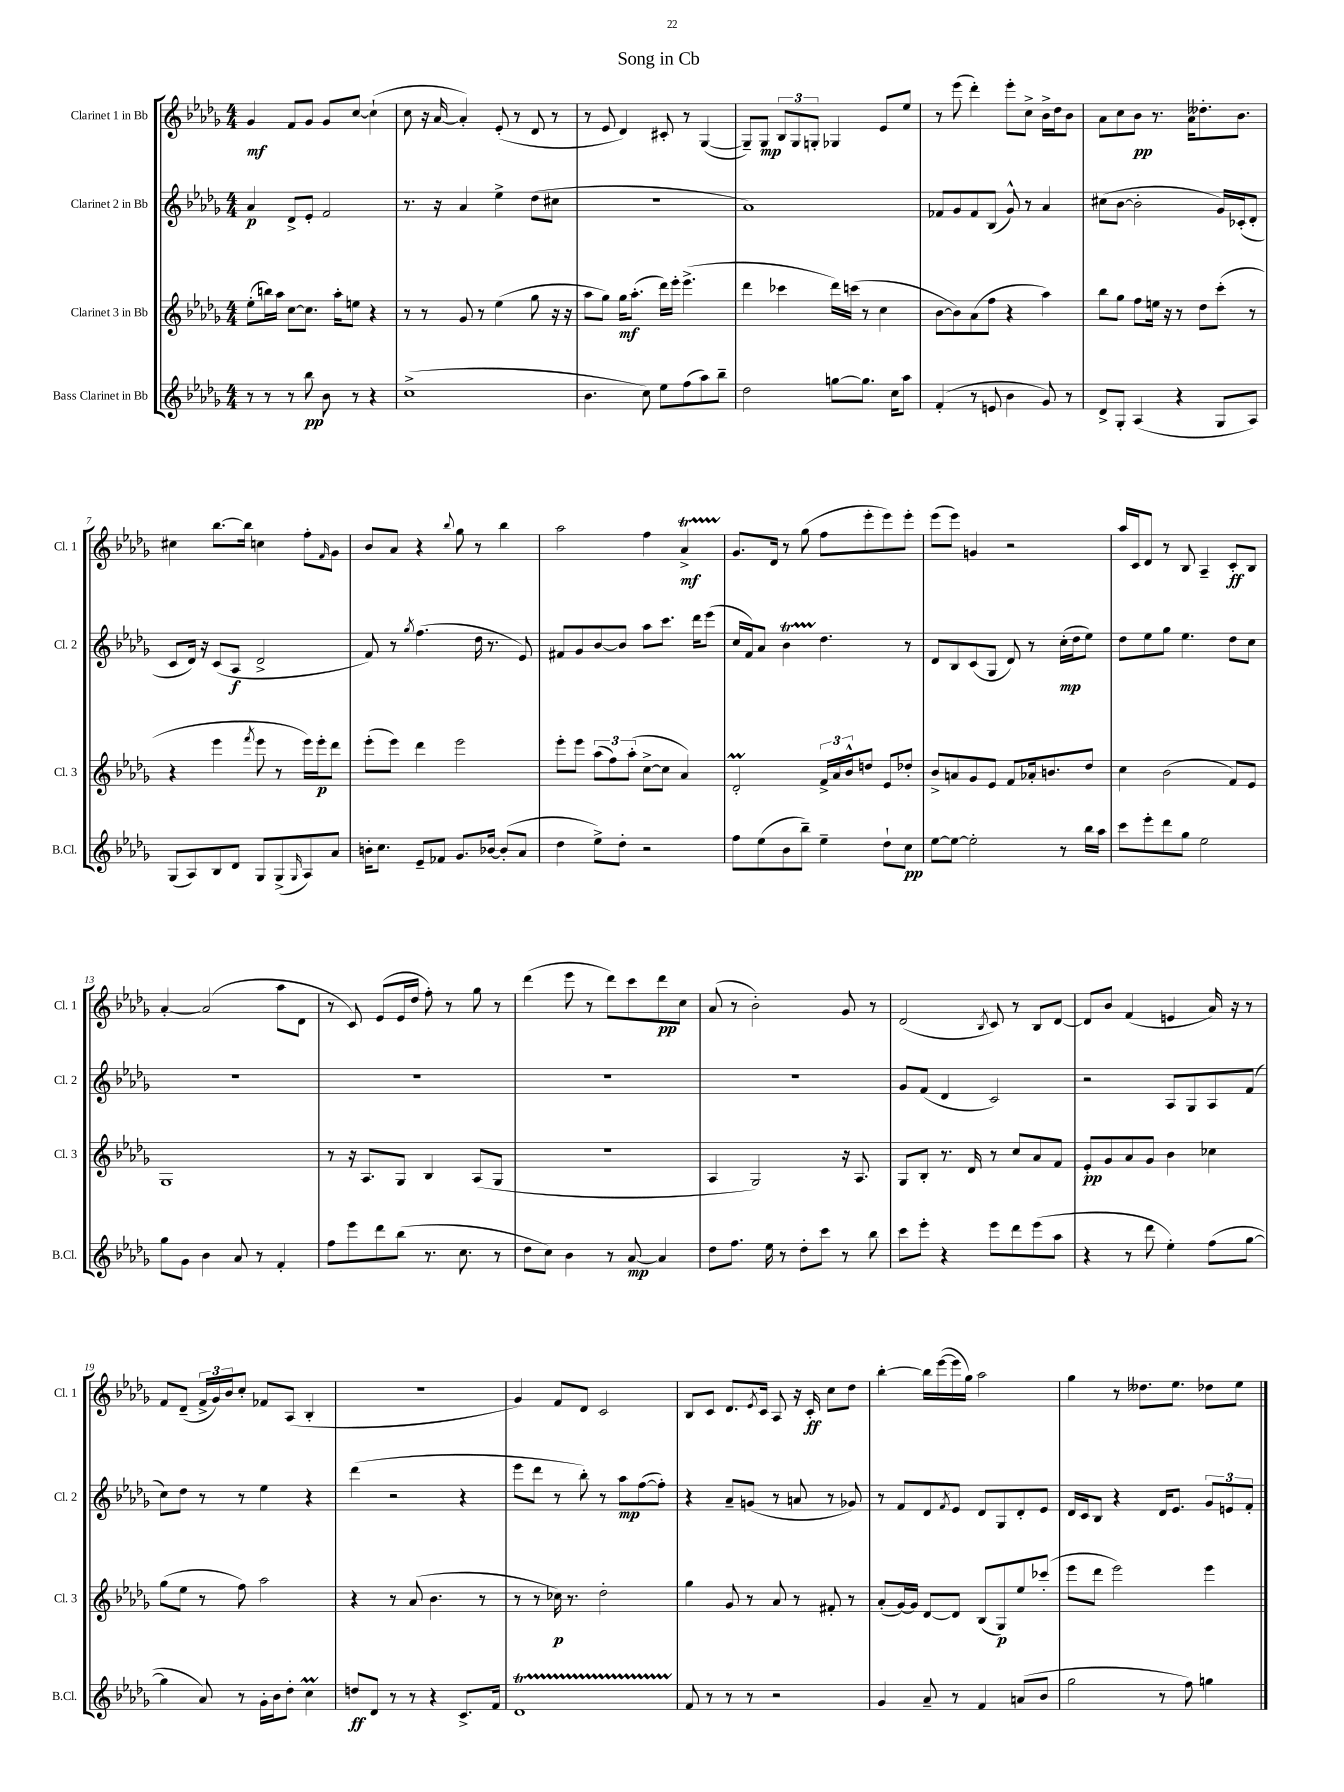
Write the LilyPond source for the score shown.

\header { title = "Song in Cb" }
<<
\new StaffGroup <<
\new Staff = "s0" \with { instrumentName = "Clarinet 1 in Bb" shortInstrumentName = "Cl. 1" } {
    \clef treble \key des \major \numericTimeSignature \time 4/4
    ges'4\mf f'8 ges'8 ges'8 c''8~ c''4-!( |
    c''8 r16 aes'16~ aes'4-.) ees'8-.( r8 des'8 r8 |
    r8 ees'8 des'4) cis'8-. r8 ges4~( |
    ges8--) ges8\mp \tuplet 3/2 { bes8 ges8 g8-. } ges4 ees'8 ees''8 |
    r8 ees'''8( des'''4-.) ees'''8-. c''8-> bes'16-> des''16 bes'8 |
    aes'8 c''8 bes'8\pp r8. aes'16 deses''8.-. bes'8. |
    cis''4 bes''8.~ bes''16 c''4 f''8-. \grace { f'16 } ges'8 |
    bes'8 aes'8 r4 \appoggiatura { bes''8 } ges''8 r8 bes''4 |
    aes''2 f''4 aes'4->\startTrillSpan\mf |
    ges'8.\stopTrillSpan des'16 r8 ges''8( f''8 ees'''8-. ees'''8) ees'''8-. |
    ees'''8( ees'''8) g'4 r2 |
    aes''16 c'16 des'8 r8 bes8 aes4-- c'8-.\ff bes8 |
    aes'4~-. aes'2( aes''8 des'8 |
    r8 c'8) ees'8( ees'16 des''16 f''8-.) r8 ges''8 r8 |
    des'''4( ees'''8 r8 des'''8) c'''8 des'''8\pp c''8 |
    aes'8( r8 bes'2-.) ges'8 r8 |
    des'2( \acciaccatura { bes8 } c'8) r8 bes8 des'8~ |
    des'8 bes'8 f'4( e'4 aes'16) r16 r8 |
    f'8 des'8--( \tuplet 3/2 { f'16-> ges'16) bes'16 } c''8-. fes'8 aes8( bes4-. |
    R1 |
    ges'4) f'8 des'8 c'2 |
    bes8 c'8 des'8. \acciaccatura { ees'8 } c'16 aes8 r16 c'16-.\ff c''8 des''8 |
    bes''4~-. bes''16 ees'''16~( ees'''16 ges''16) aes''2 |
    ges''4 r8 deses''8. ees''8. des''8 ees''8 \bar "|." |
}
\new Staff = "s1" \with { instrumentName = "Clarinet 2 in Bb" shortInstrumentName = "Cl. 2" } {
    \clef treble \key des \major \numericTimeSignature \time 4/4
    aes'4\p des'8-> ees'8-. f'2 |
    r8. r16 aes'4 ees''4-> des''8( cis''8 |
    R1 |
    aes'1) |
    fes'8 ges'8 fes'8 bes8( ges'8-^) r8 aes'4 |
    cis''8( bes'8~ bes'2-. ges'16) ces'16-.( des'8-. |
    c'8 des'16) r16 c'8( aes8\f des'2-> |
    f'8) r8 \acciaccatura { ges''8 } f''4.( des''16 r8. ees'8) |
    fis'8 ges'8 bes'8~ bes'8 aes''8 c'''8. des'''16 ees'''8( |
    c''16 f'16) aes'8 bes'4\startTrillSpan des''4.\stopTrillSpan r8 |
    des'8 bes8 c'8( ges8 des'8) r8 c''16-.\mp( des''16 ees''8) |
    des''8 ees''8 ges''8 ees''4. des''8 c''8 |
    R1 |
    R1 |
    R1 |
    R1 |
    ges'8 f'8( des'4 c'2) |
    r2 aes8 ges8 aes8 f'8( |
    c''8) des''8 r8 r8 ees''4 r4 |
    des'''4( r2 r4 |
    ees'''8 des'''8 r8 bes''8-.) r8 aes''8\mp f''8~( f''8-.) |
    r4 aes'8-- g'8( r8 a'8 r8 ges'8) |
    r8 f'8 des'8 \acciaccatura { f'8 } ees'8 des'8 ges8 des'8-. ees'8 |
    des'16 c'16 bes8 r4 des'16 ees'8. \tuplet 3/2 { ges'8 e'8 f'8-. } \bar "|." |
}
\new Staff = "s2" \with { instrumentName = "Clarinet 3 in Bb" shortInstrumentName = "Cl. 3" } {
    \clef treble \key des \major \numericTimeSignature \time 4/4
    ees''8-.( b''16) aes''16 c''8~ c''8. aes''16-. e''8 r4 |
    r8 r8 ges'8 r8 ees''4( ges''8 r16 r16 |
    aes''8 ges''8) ges''16\mf aes''8.-.( des'''16) ees'''16-. ees'''4.->( |
    des'''4 ces'''4 des'''16) c'''16( r8 c''4 |
    bes'8~ bes'8) aes'8( f''8 r4 aes''4) |
    bes''8 ges''8 f''8 e''16 r16 r8 des''8 c'''8-.( r8 |
    r4 ees'''4 \acciaccatura { f'''8 } ees'''8 r8 ees'''16) ees'''16-.\p des'''8 |
    ees'''8-.( ees'''8) des'''4 ees'''2 |
    ees'''8-. ees'''8 \tuplet 3/2 { aes''8( f''8) aes''8-.( } c''8~-> c''8 aes'4) |
    des'2-.\prall \tuplet 3/2 { f'16-> aes'16 bes'16-^ } d''8 ees'8 des''8-. |
    bes'8-> a'8 ges'8 ees'8 f'8 aes'16-. b'8. des''8 |
    c''4 bes'2( f'8) ees'8 |
    ges1 |
    r8 r16 aes8. ges8 bes4 aes8( ges8 |
    R1 |
    aes4 ges2) r16 aes8. |
    ges8 bes8-. r8. des'16 r8 c''8 aes'8 f'8 |
    ees'8-.\pp ges'8 aes'8 ges'8 bes'4 ces''4 |
    ges''8( ees''8 r8 f''8) aes''2 |
    r4 r8 aes'8( bes'4. r8 |
    r8 r8 ces''16\p) r8. des''2-. |
    ges''4 ges'8 r8 aes'8 r8 fis'8-. r8 |
    aes'8-.( ges'16~) ges'16 des'8~ des'8 bes8( ges8\p) ees''8 ces'''8-.( |
    ees'''8 des'''8 ees'''2) ees'''4 \bar "|." |
}
\new Staff = "s3" \with { instrumentName = "Bass Clarinet in Bb" shortInstrumentName = "B.Cl." } {
    \clef treble \key des \major \numericTimeSignature \time 4/4
    r8 r8 r8 bes''8\pp bes'8 r8 r4 |
    c''1->( |
    bes'4. c''8) ees''8 f''8( aes''8) bes''8-- |
    des''2 g''8~ g''8. c''16 aes''8 |
    f'4-.( r8 e'8 bes'4 ges'8) r8 |
    des'8-> ges8-. aes4( r4 ges8 aes8) |
    ges8( aes8) bes8 des'8 ges8 ges8->( \grace { ges16 } aes8) aes'8 |
    b'16-. c''8. ees'8-- fes'8 ges'8. bes'16~ bes'8-.( aes'8 |
    des''4 ees''8->) des''8-. r2 |
    f''8 ees''8( bes'8 bes''8--) ees''4-- des''8-! c''8\pp |
    ees''8~ ees''8~ ees''2-. r8 bes''16 aes''16 |
    c'''8 ees'''8-. des'''8 ges''8 ees''2 |
    ges''8 ges'8 bes'4 aes'8 r8 f'4-. |
    f''8 ees'''8 des'''8 bes''8( r8. c''8. r8 |
    des''8 c''8) bes'4 r8 aes'8~\mp aes'4 |
    des''8 f''8. ees''16 r8 des''8-. c'''8 r8 bes''8 |
    c'''8 ees'''8-. r4 ees'''8 des'''8 ees'''8( aes''8 |
    r4 r8 des'''8 ees''4-.) f''8( ges''8~ |
    ges''4 aes'8) r8 ges'16-. bes'16 des''8-. c''4\prall |
    d''8\ff des'8 r8 r8 r4 c'8.-> f'16 |
    des'1\startTrillSpan |
    f'8\stopTrillSpan r8 r8 r8 r2 |
    ges'4 aes'8-- r8 f'4 a'8( bes'8 |
    ges''2 r8 f''8) g''4 \bar "|." |
}
>>
>>
